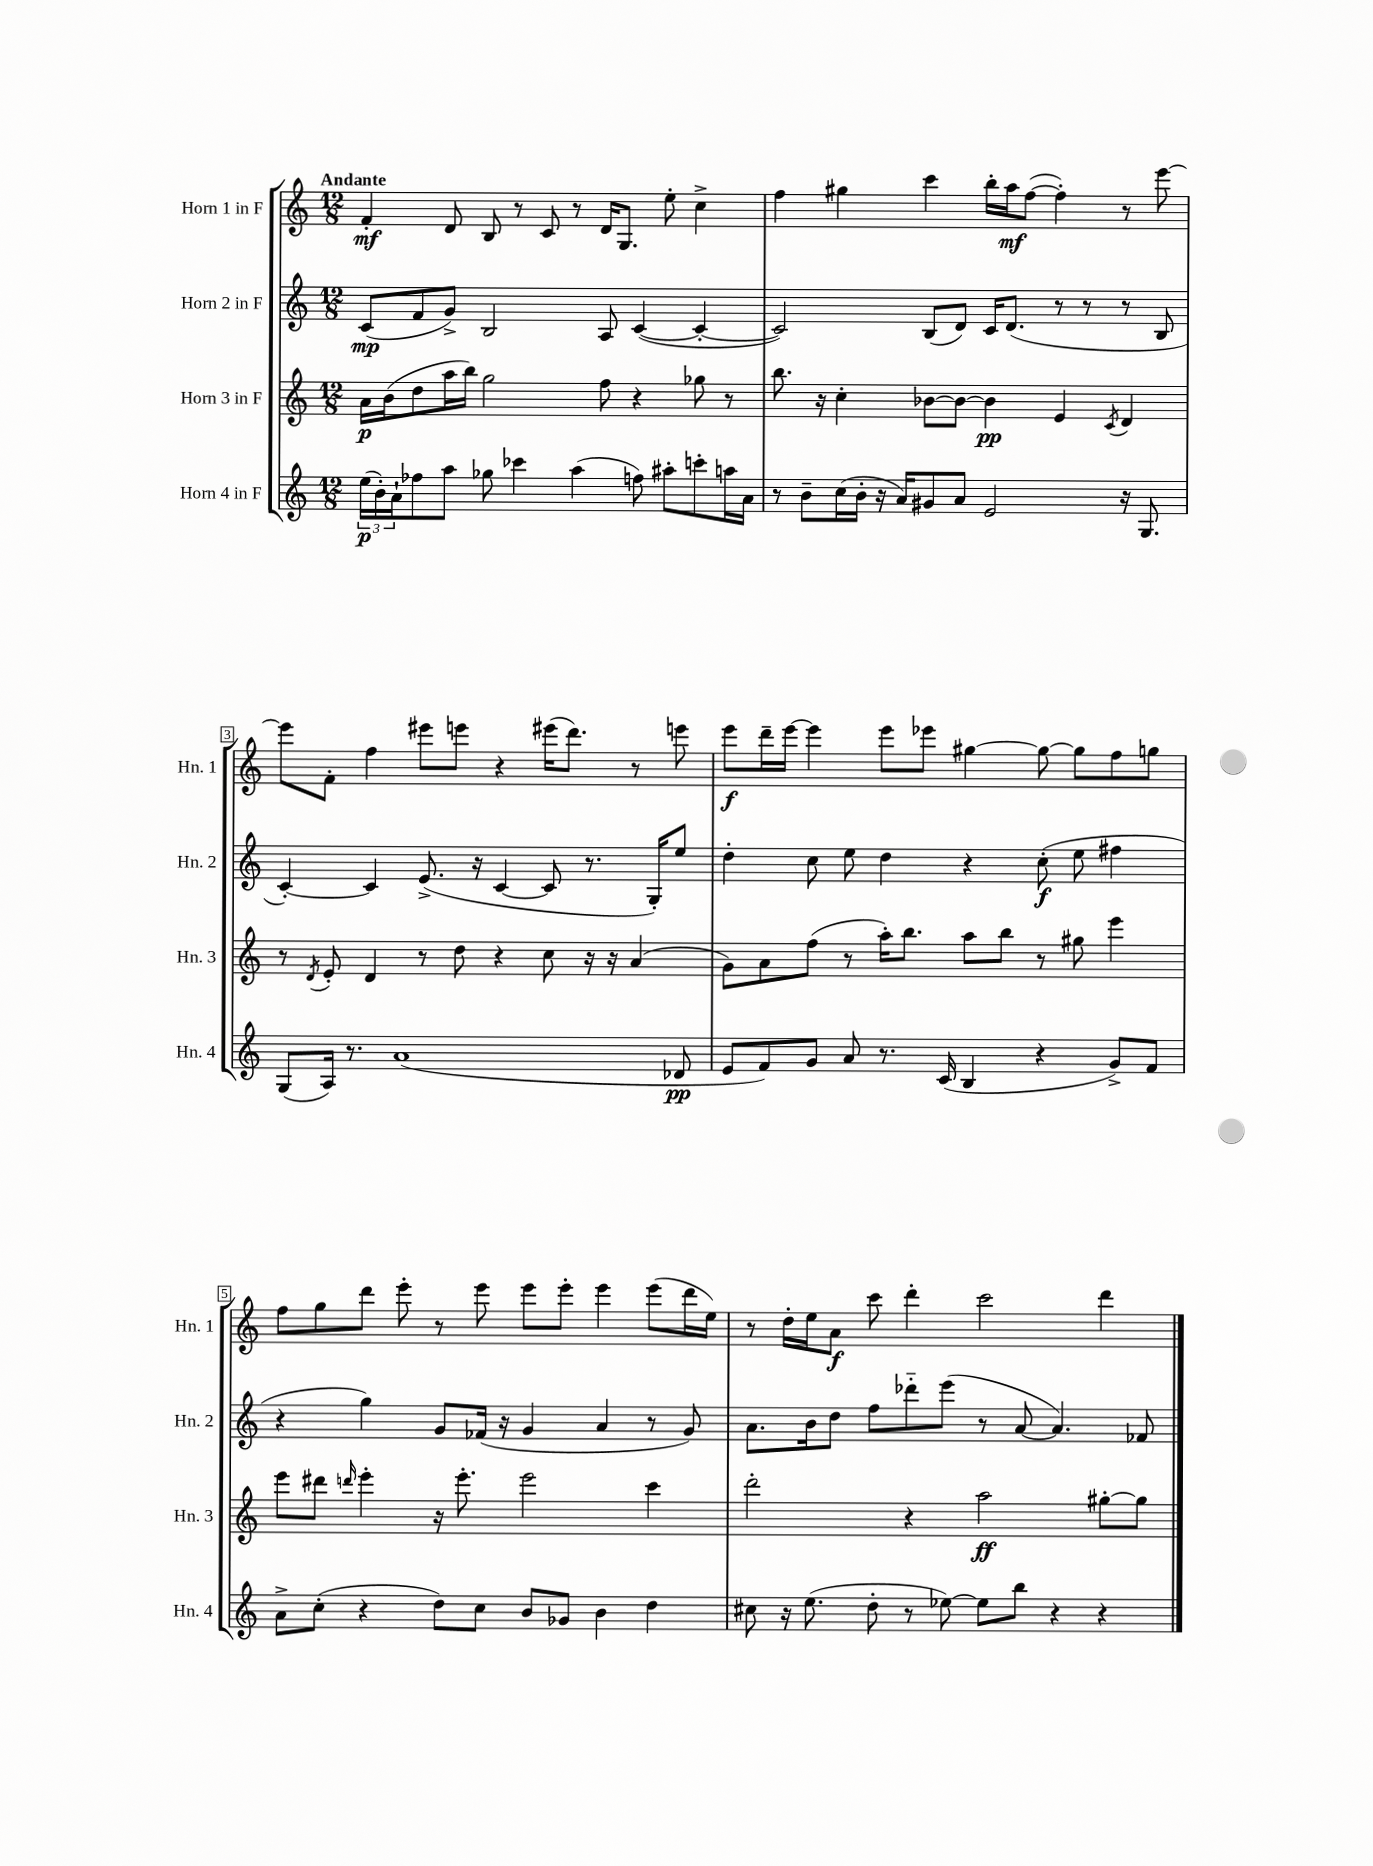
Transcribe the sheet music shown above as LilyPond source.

<<
\new StaffGroup <<
\new Staff = "s0" \with { instrumentName = "Horn 1 in F" shortInstrumentName = "Hn. 1" } {
    \clef treble \key c \major \numericTimeSignature \time 12/8 \tempo "Andante"
    f'4-.\mf d'8 b8 r8 c'8 r8 d'16 g8. e''8-. c''4-> |
    f''4 gis''4 c'''4 b''16-. a''16\mf f''8~( f''4-.) r8 e'''8~ |
    e'''8 f'8-. f''4 eis'''8 e'''8 r4 eis'''16( d'''8.) r8 e'''8 |
    e'''8\f d'''16-- e'''16~ e'''4 e'''8 ees'''8 gis''4~ gis''8~ gis''8 f''8 g''8 |
    f''8 g''8 d'''8 e'''8-. r8 e'''8 e'''8 e'''8-. e'''4 e'''8( d'''16 e''16) |
    r8 d''16-. e''16 a'8\f c'''8 d'''4-. c'''2 d'''4 \bar "|." |
}
\new Staff = "s1" \with { instrumentName = "Horn 2 in F" shortInstrumentName = "Hn. 2" } {
    \clef treble \key c \major \numericTimeSignature \time 12/8
    c'8\mp( f'8 g'8->) b2 a8 c'4~( c'4~-. |
    c'2) b8( d'8) c'16 d'8.( r8 r8 r8 b8 |
    c'4~-.) c'4 e'8.->( r16 c'4~ c'8 r8. g16-.) e''8 |
    d''4-. c''8 e''8 d''4 r4 c''8-.\f( e''8 fis''4 |
    r4 g''4) g'8 fes'16( r16 g'4 a'4 r8 g'8) |
    a'8. b'16 d''8 f''8 des'''8-_ e'''8( r8 a'8~ a'4.) fes'8 \bar "|." |
}
\new Staff = "s2" \with { instrumentName = "Horn 3 in F" shortInstrumentName = "Hn. 3" } {
    \clef treble \key c \major \numericTimeSignature \time 12/8
    a'16\p b'16( d''8 a''16 b''16) g''2 f''8 r4 ges''8 r8 |
    b''8. r16 c''4-. bes'8~ bes'8~ bes'4\pp e'4 \acciaccatura { c'8 } d'4 |
    r8 \acciaccatura { d'8 } e'8-. d'4 r8 d''8 r4 c''8 r16 r16 a'4( |
    g'8) a'8 f''8( r8 a''16-.) b''8. a''8 b''8 r8 gis''8 e'''4 |
    e'''8 dis'''8 \grace { d'''16 } e'''4-. r16 e'''8.-. e'''2 c'''4 |
    d'''2-. r4 a''2\ff gis''8~-. gis''8 \bar "|." |
}
\new Staff = "s3" \with { instrumentName = "Horn 4 in F" shortInstrumentName = "Hn. 4" } {
    \clef treble \key c \major \numericTimeSignature \time 12/8
    \tuplet 3/2 { e''16\p( b'16-.) a'16-! } fes''8 a''8 ges''8 ces'''4 a''4( f''8) ais''8-. c'''8-. a''16 a'16 |
    r8 b'8-- c''16( b'16-. r16 a'16) gis'8 a'8 e'2 r16 g8. |
    g8( a16) r8. a'1( des'8\pp |
    e'8 f'8) g'8 a'8 r8. c'16( b4 r4 g'8->) f'8 |
    a'8-> c''8-.( r4 d''8) c''8 b'8 ges'8 b'4 d''4 |
    cis''8 r16 e''8.( d''8-. r8 ees''8~) ees''8 b''8 r4 r4 \bar "|." |
}
>>
>>
\layout { \context { \Score \override BarNumber.stencil = #(make-stencil-boxer 0.1 0.3 ly:text-interface::print) } }
